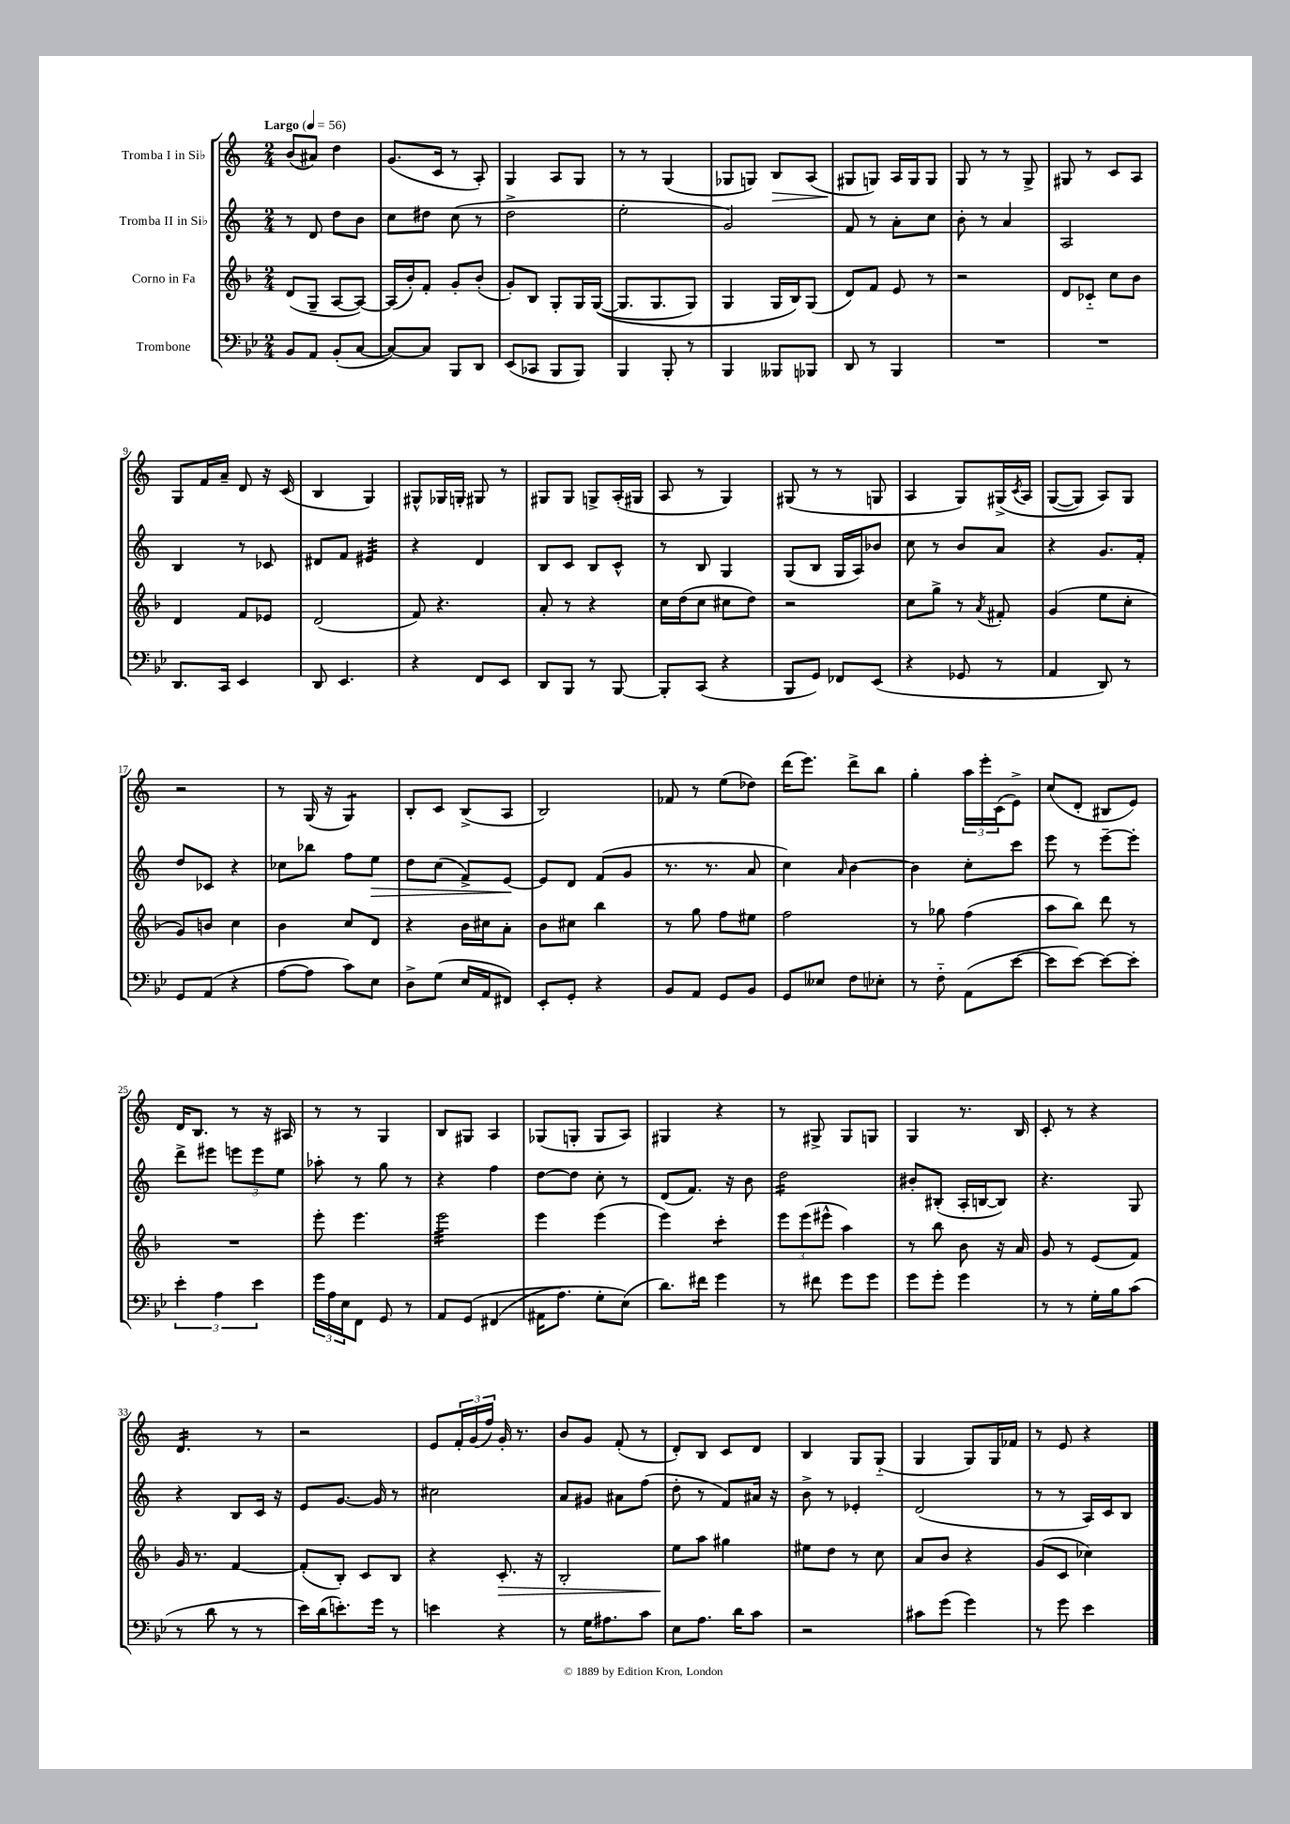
<<
\new StaffGroup <<
\new Staff = "s0" \with { instrumentName = "Tromba I in Sib" } {
    \clef treble \key c \major \numericTimeSignature \time 2/4 \tempo "Largo" 4 = 56
    b'8( ais'8) d''4 |
    g'8.( c'16 r8 a8-.) |
    g4 a8 g8 |
    r8 r8 g4( |
    ges8 g8) b8\> a8( |
    gis8\! g8) a16 g16 g8 |
    g8 r8 r8 g8-> |
    gis8 r8 c'8 a8 |
    g8 f'16 a'16-- d'8 r16 c'16( |
    b4 g4) |
    gis8-^ ges16 g16-. gis8 r8 |
    gis8 gis8 g8-> a16-.( gis16 |
    a8 r8 g4) |
    gis8( r8 r8 g8 |
    a4 g8) gis16->\( \acciaccatura { c'8 } a16 |
    g8~( g8) a8\) g8 |
    r2 |
    r8 g16( r16 g4:8) |
    b8-. c'8 b8->( a8 |
    b2) |
    fes'8 r8 e''8( des''8) |
    d'''16( e'''8.) d'''8-> b''8 |
    g''4-. \tuplet 3/2 { a''16 e'''16-. c'16( } e'8->) |
    c''8( d'8-. bis8 e'8) |
    d'16 b8. r8 r16 ais16 |
    r8 r8 g4 |
    b8 gis8 a4 |
    ges8( g8-. g8 a8) |
    gis4 r4 |
    r8 gis8-> gis8 g8 |
    g4 r8. b16 |
    c'8-. r8 r4 |
    d'4.:16 r8 |
    r2 |
    e'8 \tuplet 3/2 { f'16-. g'16( f''16) } g'16-. r8. |
    b'8 g'8 f'8-.( r8 |
    d'8-.) b8 c'8 d'8 |
    b4 g8 g8-_( |
    g4 g8) g16 fes'16 |
    r8 e'8 r4 \bar "|." |
}
\new Staff = "s1" \with { instrumentName = "Tromba II in Sib" } {
    \clef treble \key c \major \numericTimeSignature \time 2/4
    r8 d'8 d''8 b'8 |
    c''8 dis''8 c''8( r8 |
    d''2-> |
    e''2-. |
    g'2) |
    f'8 r8 a'8-. c''8 |
    b'8-. r8 a'4 |
    a2 |
    b4 r8 ces'8 |
    dis'8 f'8 eis'4:32 |
    r4 d'4 |
    b8 c'8 b8 c'8-^ |
    r8 b8 g4 |
    g8( b8 g16 a16) bes'8 |
    c''8 r8 b'8 a'8 |
    r4 g'8. f'16-. |
    d''8 ces'8 r4 |
    ces''8 bes''8 f''8 e''8\> |
    d''8 c''8( f'8->) e'8~\! |
    e'8 d'8 f'8( g'8 |
    r8. r8. a'8 |
    c''4) \grace { a'16 } b'4~ |
    b'4 c''8-. c'''8 |
    e'''8 r8 e'''8~-- e'''8-. |
    d'''8-> eis'''8 \tuplet 3/2 { e'''8 e'''8 e''8 } |
    aes''8-. r8 g''8 r8 |
    r4 f''4 |
    d''8~ d''8 c''8-. r8 |
    d'8( f'8.) r16 b'8 |
    d''2:16 |
    bis'8-. bis8-.( a16-. b16~ b8) |
    r4. g8 |
    r4 b8 c'16 r16 |
    e'8 g'8.~ g'16 r8 |
    cis''2 |
    a'8 gis'8 ais'8 f''8( |
    d''8-. r8 f'8) ais'16 r16 |
    b'8-> r8 ees'4-. |
    d'2( |
    r8 r8 a16) c'16 b8 \bar "|." |
}
\new Staff = "s2" \with { instrumentName = "Corno in Fa" } {
    \clef treble \key f \major \numericTimeSignature \time 2/4
    d'8( g8-- a8~ a8~) |
    a16( bes'16-.) f'8-. g'8-. bes'8-.( |
    g'8-.) bes8 g8-. g16 g16~(\( |
    g8. g8. g8) |
    g4 g16 bes16\) g8( |
    d'8) f'8 e'8 r8 |
    r2 |
    d'8 ces'8-_ c''8 bes'8 |
    d'4 f'8 ees'8 |
    d'2( |
    f'8) r4. |
    a'8-. r8 r4 |
    c''16 d''16( c''8 cis''8 d''8) |
    r2 |
    c''8 g''8-> r8 \acciaccatura { a'8 } fis'8-. |
    g'4( e''8 c''8-. |
    g'8) b'8 c''4 |
    bes'4 c''8 d'8 |
    r4 bes'16 cis''16 a'8-. |
    bes'8 cis''8 bes''4 |
    r8 g''8 f''8 eis''8 |
    f''2 |
    r8 ges''8 f''4( |
    a''8 bes''8) d'''8 r8 |
    R2 |
    e'''8-. e'''4. |
    e'''2:32 |
    e'''4 e'''4( |
    e'''4) c'''4:8-. |
    \tuplet 3/2 { e'''8 e'''8( eis'''8-^ } a''4) |
    r8 bes''8 bes'8 r16 a'16 |
    g'8 r8 e'8( f'8) |
    g'16 r8. f'4~ |
    f'8-.( bes8-.) c'8 bes8 |
    r4 c'8.-.\> r16 |
    bes2-. |
    e''8\! a''8 gis''4 |
    eis''8 d''8 r8 c''8 |
    a'8 bes'8 r4 |
    g'8( c'8 ces''4) \bar "|." |
}
\new Staff = "s3" \with { instrumentName = "Trombone" } {
    \clef bass \key bes \major \numericTimeSignature \time 2/4
    bes,8 a,8 bes,8-.( c8~ |
    c8~) c8 bes,,8 d,8 |
    ees,8( ces,8 bes,,8 bes,,8) |
    bes,,4 bes,,8-. r8 |
    bes,,4 beses,,8 bes,,8 |
    d,8 r8 bes,,4 |
    R2 |
    R2 |
    d,8. c,16 ees,4 |
    d,8 ees,4. |
    r4 f,8 ees,8 |
    d,8 bes,,8 r8 bes,,8~ |
    bes,,8-. c,8( r4 |
    bes,,8 g,8) fes,8 ees,8( |
    r4 ges,8 r8 |
    a,4 d,8) r8 |
    g,8 a,8( r4 |
    a8~ a8 c'8) ees8 |
    d8-> g8( ees16 a,16 fis,8) |
    ees,8-. g,8-. r4 |
    bes,8 a,8 g,8 bes,8 |
    g,8 eeses8 f8 ees8-. |
    r8 f8-_ a,8( ees'8~ |
    ees'8 ees'8~) ees'8~ ees'8-. |
    \tuplet 3/2 { ees'4-. a4 ees'4 } |
    \tuplet 3/2 { g'16 a16 ees16 } f,8 g,8 r8 |
    a,8 g,8\( fis,4( |
    ais,16 a8.) g8-. ees8(\) |
    d'8.) fis'16 g'4 |
    r8 fis'8 g'8 g'8 |
    g'8 g'8-. g'4 |
    r8 r8 g16-. bes16 c'8( |
    r8 d'8 r8 r8 |
    ees'16) d'16( e'8.-.) g'16 r8 |
    e'4 r4 |
    r8 g16 ais8. c'8 |
    ees8 a8. d'16 c'8 |
    r2 |
    cis'8 g'8( g'4) |
    r8 g'8 ees'4 \bar "|." |
}
>>
>>
